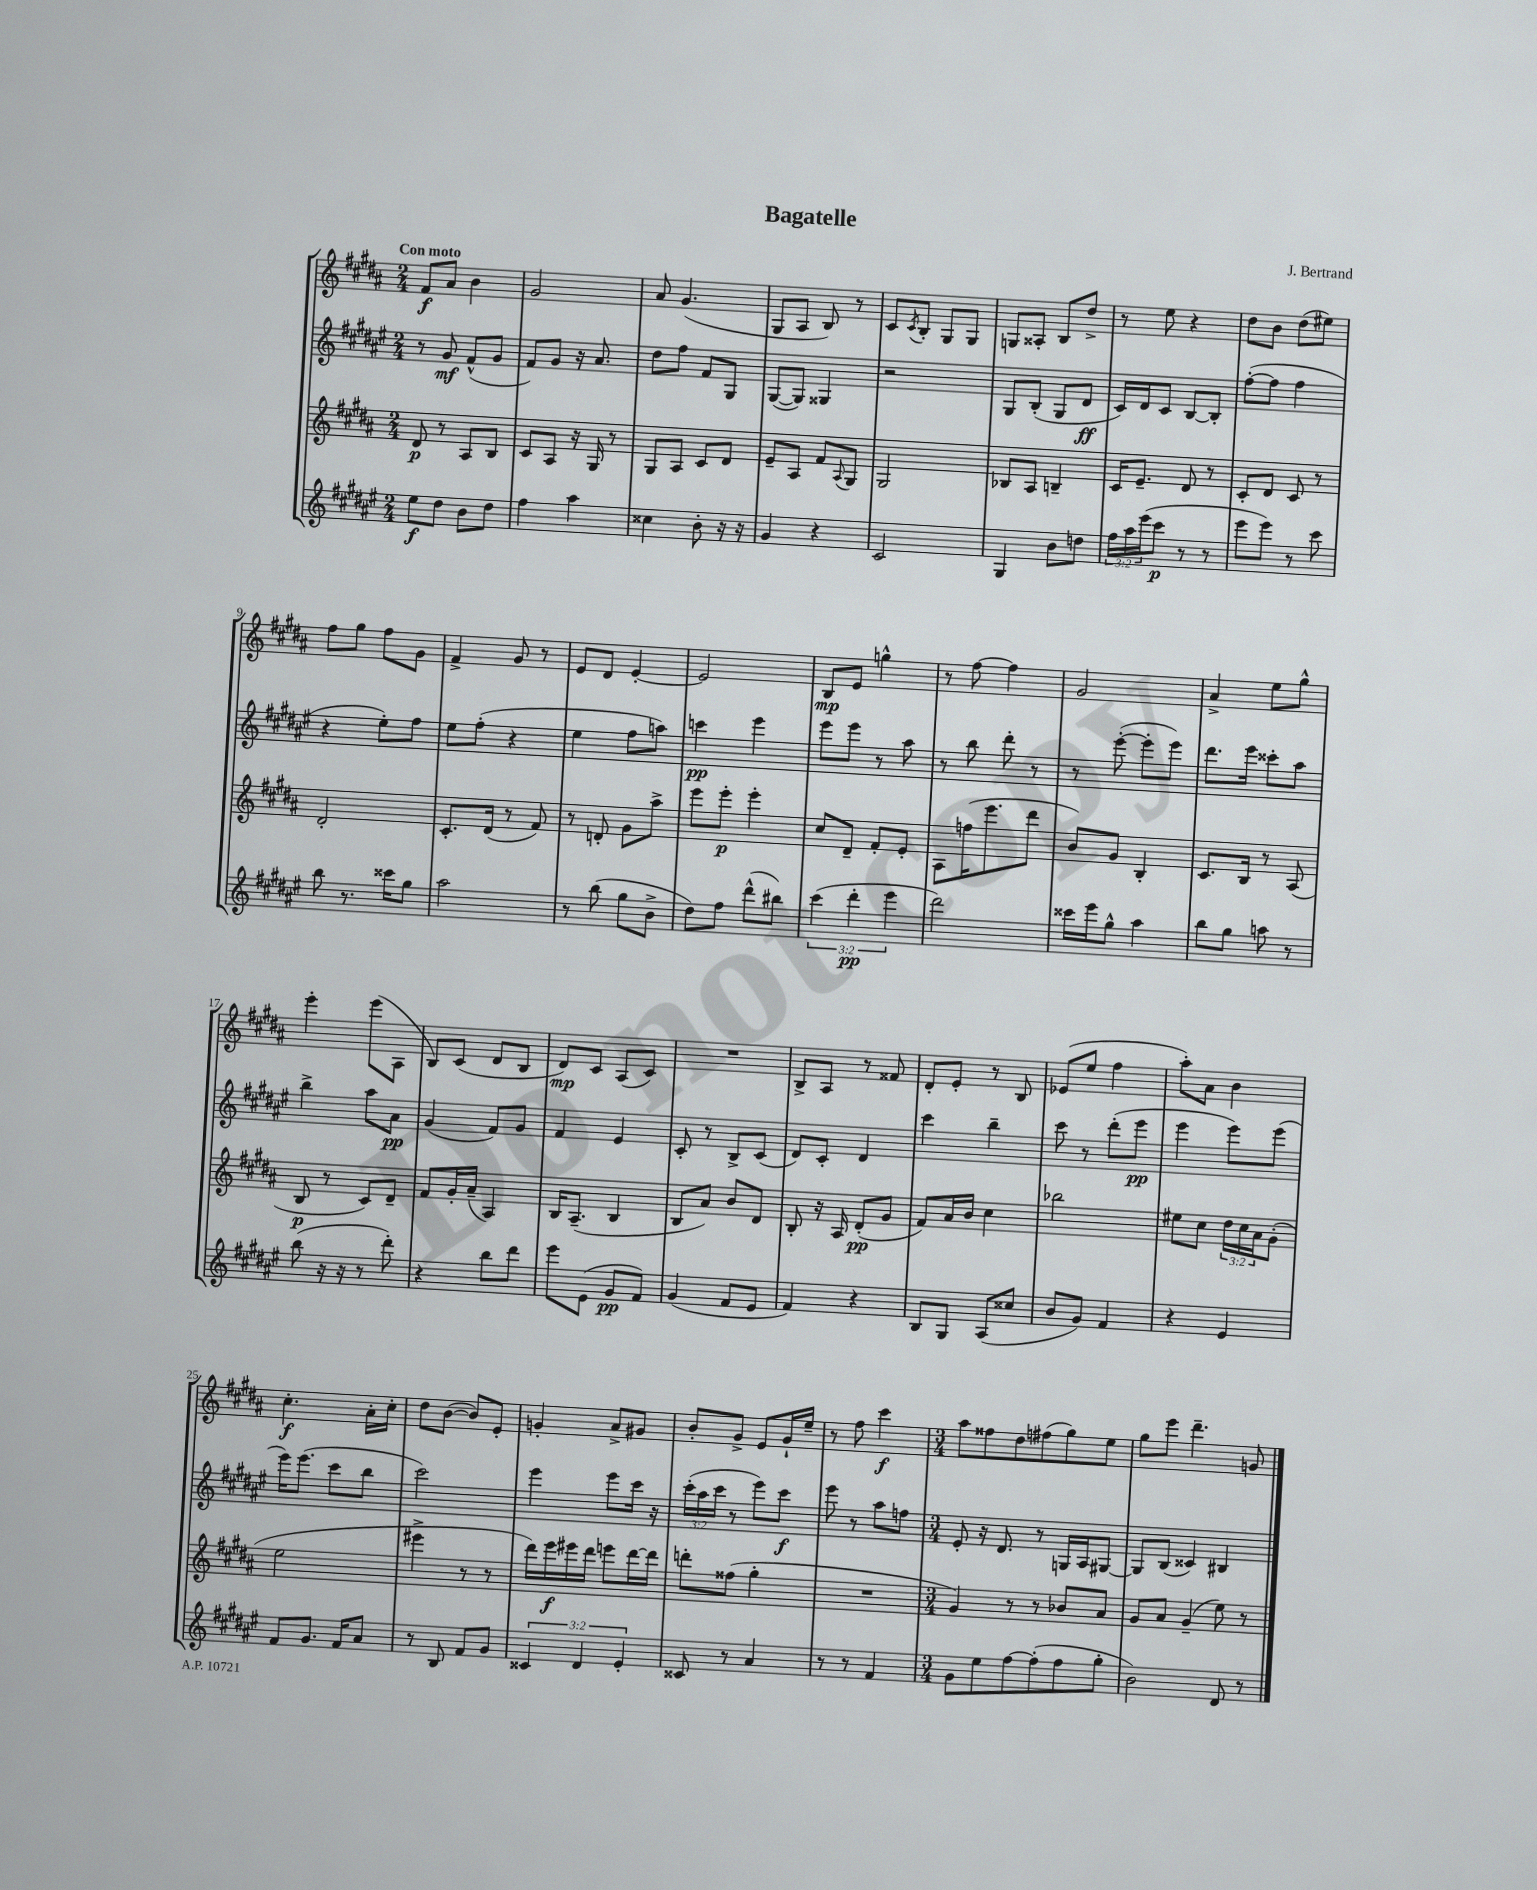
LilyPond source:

\header { title = "Bagatelle" composer = "J. Bertrand" }
<<
\new StaffGroup <<
\new Staff = "s0" {
    \clef treble \key b \major \numericTimeSignature \time 2/4 \tempo "Con moto"
    fis'8\f ais'8 b'4 |
    gis'2 |
    ais'8 gis'4.( |
    gis8 ais8 b8) r8 |
    cis'8 \acciaccatura { cis'8 } b8-. gis8 gis8 |
    g8 aisis8-. b8 dis''8-> |
    r8 e''8 r4 |
    dis''8 b'8 dis''8( eis''8) |
    fis''8 gis''8 fis''8 gis'8 |
    fis'4-> gis'8 r8 |
    e'8 dis'8 e'4~-. |
    e'2 |
    b8\mp e'8 g''4-^ |
    r8 fis''8~ fis''4 |
    gis'2 |
    ais'4-> e''8 gis''8-^ |
    e'''4-. e'''8( ais8 |
    b8) cis'8( dis'8 b8 |
    dis'8\mp) cis'8 ais8( cis'8) |
    R2 |
    b8-> ais8 r8 fisis'8 |
    dis'8-. e'8-. r8 b8 |
    ees'8( e''8 fis''4 |
    ais''8-.) ais'8 b'4 |
    cis''4.-.\f ais'16-. cis''16-. |
    dis''8 b'8~( b'8) e'8-. |
    g'4-. ais'8-> gis'8 |
    b'8-. gis'8-> e'8 gis'16-! e''16-- |
    r8 fis''8 cis'''4\f |
    \numericTimeSignature \time 3/4 ais''8 fisis''8 dis''8 fis''8( gis''8) e''8 |
    gis''8 e'''8 dis'''4.-- g'8 \bar "|." |
}
\new Staff = "s1" {
    \clef treble \key fis \major \numericTimeSignature \time 2/4 \override Staff.TupletNumber.text = #tuplet-number::calc-fraction-text
    r8 gis'8\mf fis'8-^( gis'8 |
    fis'8) gis'8 r16 ais'8. |
    dis''8 fis''8 fis'8 gis8 |
    gis8~( gis8) gisis4 |
    r2 |
    gis8 b8-.( gis8 dis'8\ff |
    cis'16) dis'16 cis'8 b8~ b8-. |
    fis''8~-.( fis''8 fis''4 |
    r4 eis''8-.) fis''8 |
    eis''8 fis''8-.( r4 |
    eis''4 fis''8 a''8) |
    c'''4\pp eis'''4 |
    eis'''8 eis'''8 r8 ais''8 |
    r8 b''8 dis'''8-. r8 |
    r8 eis'''8~-.( eis'''8-. eis'''8) |
    dis'''8. eis'''16 cisis'''8-. ais''8 |
    b''4-> ais''8 ais'8\pp |
    gis'4( fis'8) gis'8 |
    fis'4 eis'4 |
    cis'8-. r8 b8-> cis'8( |
    dis'8) cis'8-. dis'4 |
    cis'''4 b''4-- |
    cis'''8 r8 dis'''8-.( eis'''8\pp |
    eis'''4 eis'''8) eis'''8( |
    eis'''16) eis'''8.( cis'''8 b''8 |
    cis'''2) |
    eis'''4 eis'''8 cis'''16 r16 |
    \tuplet 3/2 { cis'''16-.( ais''16 cis'''16 } r8 eis'''8) cis'''8\f |
    eis'''8 r8 ais''8 f''8 |
    \numericTimeSignature \time 3/4 eis'8-. r16 dis'8. r8 g16 ais16 gis8~ |
    gis8 b8( cisis'4) bis4 \bar "|." |
}
\new Staff = "s2" {
    \clef treble \key b \major \numericTimeSignature \time 2/4 \override Staff.TupletNumber.text = #tuplet-number::calc-fraction-text
    dis'8\p r8 ais8 b8 |
    cis'8 ais8 r16 gis16 r8 |
    gis8 ais8 cis'8 dis'8 |
    e'8-- ais8 fis'8 \appoggiatura { ais8 } gis8 |
    gis2 |
    bes8 ais8 b4-- |
    cis'16 e'8.-- dis'8 r8 |
    cis'8-. dis'8 cis'8 r8 |
    dis'2-. |
    cis'8.-. dis'16( r8 fis'8) |
    r8 d'8-. gis'8 ais''8-> |
    e'''8 e'''8-.\p e'''4-. |
    cis''8 dis'8-- fis'8-. e'8-. |
    ais8 f''16( e'''8. dis'''8 |
    b'8) gis'8 b4-. |
    cis'8. b16 r8 ais8( |
    b8\p r8 cis'8) dis'8-- |
    fis'8 gis'16-. ais'16--( ais4) |
    b16 ais8.--( b4 |
    b8 ais'8) b'8 dis'8 |
    b8-. r16 ais16 dis'8-.\pp( gis'8 |
    fis'8) ais'16 b'16 cis''4 |
    bes''2 |
    eis''8 cis''8 \tuplet 3/2 { dis''16 cis''16 ais'16 } gis'8-.( |
    e''2 |
    eis'''4-> r8 r8 |
    dis'''16) e'''16\f eis'''16 dis'''16 e'''8 dis'''16~ dis'''16 |
    d'''8-. fisis''8( gis''4-. |
    R2 |
    \numericTimeSignature \time 3/4 gis'4) r8 r8 bes'8 ais'8 |
    gis'8 ais'8 gis'4--( e''8) r8 \bar "|." |
}
\new Staff = "s3" {
    \clef treble \key fis \major \numericTimeSignature \time 2/4 \override Staff.TupletNumber.text = #tuplet-number::calc-fraction-text
    eis''8\f dis''8 b'8 dis''8 |
    fis''4 ais''4 |
    cisis''4 b'8-. r16 r16 |
    gis'4 r4 |
    cis'2 |
    gis4 b'8 d''8 |
    \tuplet 3/2 { fis''16 ais''16 eis'''16( } cis'''8\p r8 r8 |
    eis'''8 eis'''8) r8 cis'''8 |
    b''8 r8. cisis'''16 gis''8 |
    ais''2 |
    r8 b''8( gis''8 b'8-> |
    dis''8) fis''8 dis'''8-^( bis''8) |
    \tuplet 3/2 { cis'''4( dis'''4-.\pp eis'''4 } |
    dis'''2) |
    cisis'''16 eis'''16 gis''8-^ ais''4 |
    b''8 gis''8 a''8 r8 |
    b''8( r16 r16 r8 dis'''8-.) |
    r4 b''8 dis'''8 |
    eis'''8 eis'8( gis'8\pp fis'8) |
    gis'4( fis'8 eis'8 |
    fis'4) r4 |
    b8 gis8 ais8( cisis''8 |
    b'8 gis'8) fis'4 |
    r4 eis'4 |
    fis'8 gis'8. fis'16 ais'8 |
    r8 b8 fis'8 gis'8 |
    \tuplet 3/2 { cisis'4 dis'4 eis'4-. } |
    cisis'8 r8 ais'4 |
    r8 r8 fis'4 |
    \numericTimeSignature \time 3/4 gis'8 eis''8 fis''8~ fis''8-.( fis''8 gis''8-. |
    b'2) dis'8 r8 \bar "|." |
}
>>
>>
